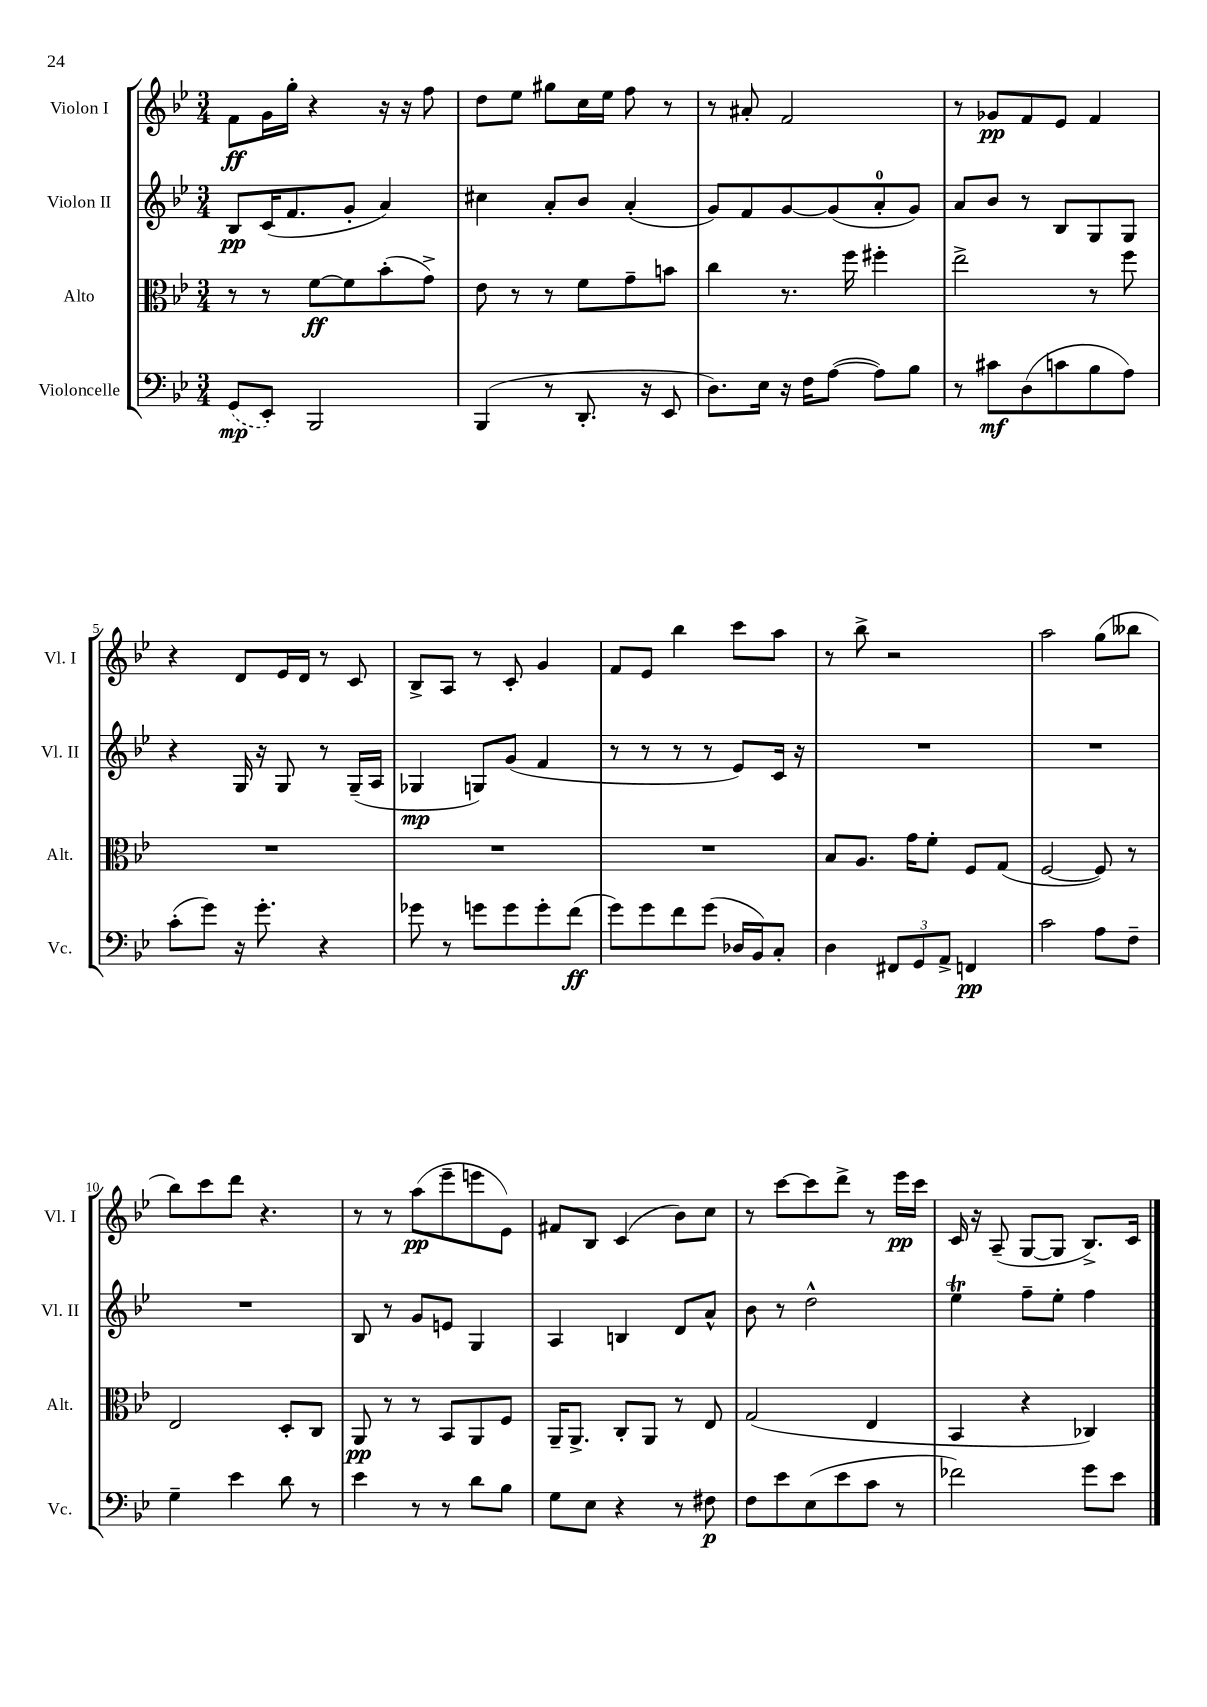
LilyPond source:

<<
\new StaffGroup <<
\new Staff = "s0" \with { instrumentName = "Violon I" shortInstrumentName = "Vl. I" } {
    \clef treble \key bes \major \numericTimeSignature \time 3/4
    f'8\ff g'16 g''16-. r4 r16 r16 f''8 |
    d''8 ees''8 gis''8 c''16 ees''16 f''8 r8 |
    r8 ais'8-. f'2 |
    r8 ges'8\pp f'8 ees'8 f'4 |
    r4 d'8 ees'16 d'16 r8 c'8 |
    bes8-> a8 r8 c'8-. g'4 |
    f'8 ees'8 bes''4 c'''8 a''8 |
    r8 bes''8-> r2 |
    a''2 g''8( beses''8 |
    bes''8) c'''8 d'''8 r4. |
    r8 r8 a''8\pp( ees'''8-- e'''8 ees'8) |
    fis'8 bes8 c'4( bes'8) c''8 |
    r8 c'''8~ c'''8 d'''8-> r8 ees'''16\pp c'''16 |
    c'16 r16 a8--( g8~ g8 bes8.->) c'16 \bar "|." |
}
\new Staff = "s1" \with { instrumentName = "Violon II" shortInstrumentName = "Vl. II" } {
    \clef treble \key bes \major \numericTimeSignature \time 3/4
    bes8\pp c'16( f'8. g'8-. a'4) |
    cis''4 a'8-. bes'8 a'4-.( |
    g'8) f'8 g'8~ g'8( a'8-0-. g'8) |
    a'8 bes'8 r8 bes8 g8 g8 |
    r4 g16 r16 g8 r8 g16--( a16 |
    ges4\mp g8) g'8( f'4 |
    r8 r8 r8 r8 ees'8) c'16 r16 |
    R2. |
    R2. |
    R2. |
    bes8 r8 g'8 e'8 g4 |
    a4 b4 d'8 a'8-^ |
    bes'8 r8 d''2-^ |
    ees''4\trill f''8-- ees''8-. f''4 \bar "|." |
}
\new Staff = "s2" \with { instrumentName = "Alto" shortInstrumentName = "Alt." } {
    \clef alto \key bes \major \numericTimeSignature \time 3/4
    r8 r8 f'8~\ff f'8 bes'8-.( g'8->) |
    ees'8 r8 r8 f'8 g'8-- b'8 |
    c''4 r8. f''16 fis''4-. |
    ees''2-> r8 f''8 |
    R2. |
    R2. |
    R2. |
    bes8 a8. g'16 f'8-. f8 g8( |
    f2~ f8) r8 |
    ees2 d8-. c8 |
    a,8\pp r8 r8 bes,8 a,8 f8 |
    a,16-- a,8.-> c8-. a,8 r8 ees8 |
    g2( ees4 |
    bes,4 r4 ces4) \bar "|." |
}
\new Staff = "s3" \with { instrumentName = "Violoncelle" shortInstrumentName = "Vc." } {
    \clef bass \key bes \major \numericTimeSignature \time 3/4
    \once \slurDashed g,8\mp( ees,8-.) bes,,2 |
    bes,,4( r8 d,8.-. r16 ees,8 |
    d8.) ees16 r16 f16 a8~( a8) bes8 |
    r8 cis'8\mf d8( c'8 bes8 a8) |
    c'8-.( g'8) r16 g'8.-. r4 |
    ges'8 r8 g'8 g'8 g'8-. f'8\ff( |
    g'8) g'8 f'8 g'8( des16 bes,16) c8-. |
    d4 \tuplet 3/2 { fis,8 g,8 a,8-> } f,4\pp |
    c'2 a8 f8-- |
    g4-- ees'4 d'8 r8 |
    ees'4 r8 r8 d'8 bes8 |
    g8 ees8 r4 r8 fis8\p |
    f8 ees'8 ees8( ees'8 c'8 r8 |
    fes'2) g'8 ees'8 \bar "|." |
}
>>
>>
